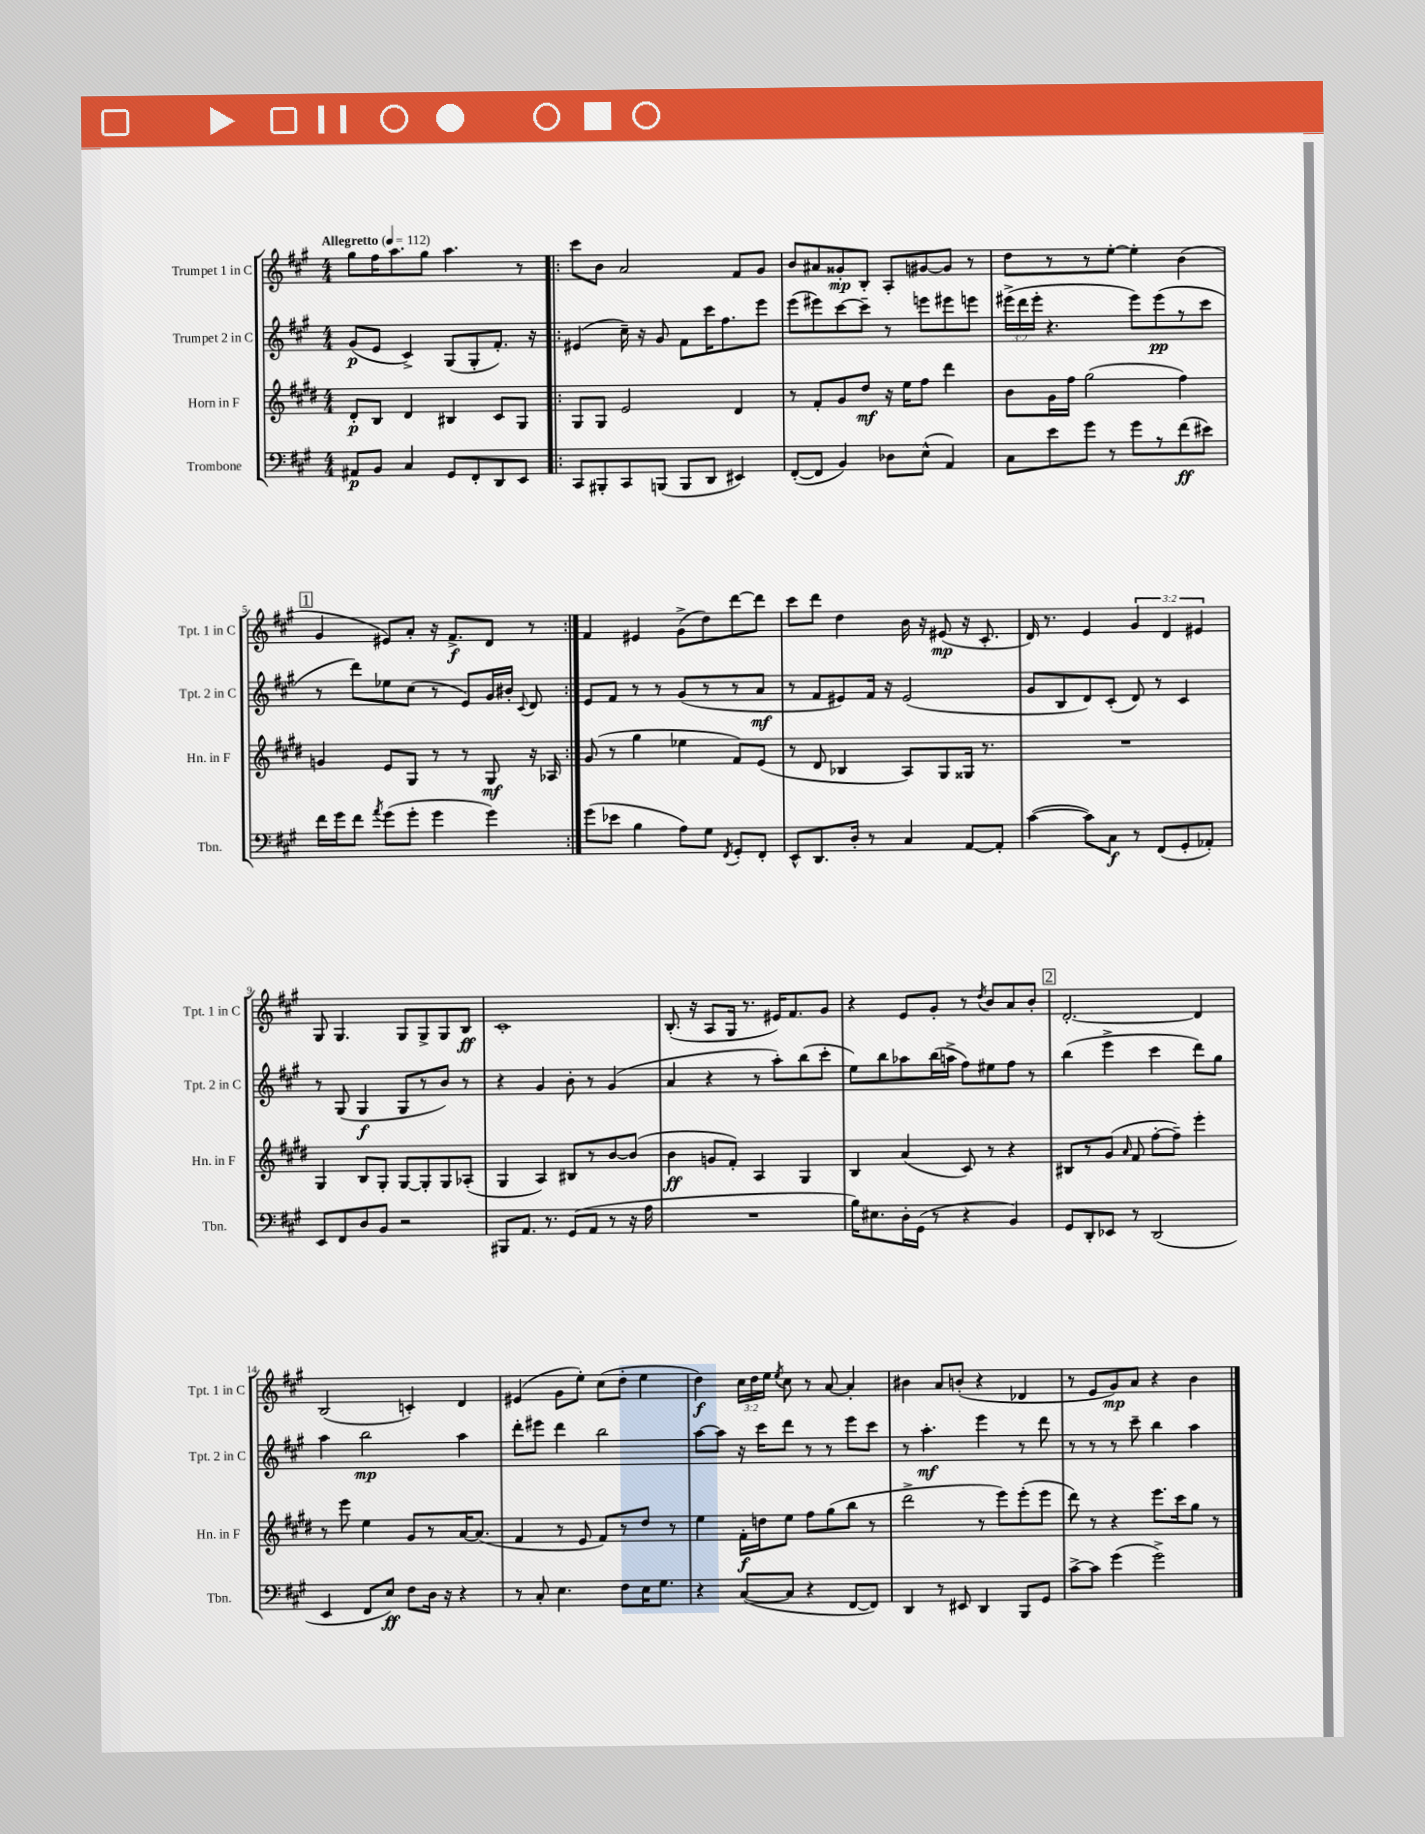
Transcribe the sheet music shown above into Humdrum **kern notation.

**kern	**kern	**kern	**kern
*staff4	*staff3	*staff2	*staff1
*clefF4	*clefG2	*clefG2	*clefG2
*k[f#c#g#]	*k[f#c#g#d#]	*k[f#c#g#]	*k[f#c#g#]
*M4/4	*M4/4	*M4/4	*M4/4
*MM112	*MM112	*MM112	*MM112
8AA#/L	8d#'/L	(8g#/L	8gg#\L
8BB/J	8B/J	8e/J	16ff#\K
.	.	.	8.aa\
4C#/	4d#/	4c#^/)	.
.	.	.	8gg#\J
8GG#/L	4B#/	(8G#/L	4.aa\
8FF#'/	.	8G#'/	.
8DD/	8c#/L	8.f#'/J)	.
8EE/J	8G#/J	.	8r
.	.	16r	.
=!|:	=!|:	=!|:	=!|:
8CC#/L	8G#/L	(4e#/	8ccc#\L
8BBB#'/	8G#/J	.	8b\J
8CC#/	2e/	16cc#~\)	2a/
.	.	16r	.
(8BBB/J	.	8g#/	.
8BBB/L	.	8f#\L	.
8DD/J	.	16ccc#\K	.
.	.	8.ff#\	.
4EE#/)	4d#/	.	8f#/L
.	.	8eee\J	8g#/J
=	=	=	=
([8FF#'/L	8r	(8eee\L	8b/L
8FF#/]J	8f#'/L	8eee#\)	8a#/
4BB/)	8g#/	[8ccc#\	8g##'/
.	8dd#/J	8ccc#~\]J	8B'/J
8D-\L	16r	8r	8A'/L
.	16ee\LK	.	.
(8E^^\J	8ff#\J	8eee\L	[8g#/
4AA/)	4ddd#\	8eee#\	8g#/]J
.	.	8eee\J	8r
=	=	=	=
8C#\L	8b\L	(24eee#^\LL	8dd\L
.	.	24ddd\	.
.	.	24eee#'\JJ	.
8e\	16g#\L	4.r	8r
.	16ff#\JJ	.	.
8g#\J	(2gg#\	.	8r
8r	.	.	[8ee'\J
8g#\L	.	8eee#\L)	4ee'\]
8r	.	(8eee#\	.
(8f#\	4ff#\)	8r	(4b\
8e#\J)	.	8ccc#\J	.
=	=	=	=
16f#\LL	4g/	8r	4g#/
16g#\J	.	.	.
8f#\J	.	8ddd\L)	.
8qa/	.	.	.
(8g#\L	8e/L	8ee-\	8e#/L)
8g#'\J	8G#/J	(8cc#\J	8a'/J
4g#\	8r	8r	16r
.	.	.	8.f#^/L
.	8r	8e/L)	.
4g#\)	8G#/	16g#/L	8d/J
.	.	16b#'/JJ	.
.	.	8qqc#/	.
.	16r	8d/	8r
.	16A-/	.	.
=:|!	=:|!	=:|!	=:|!
(8g#\L	(8g#/	8e/L	4f#/
8e-\J	8r	8f#/J	.
4B\	4gg#\	8r	4e#/
.	.	8r	.
8A\L)	4ee-\	(8g#/L	(8g#^\L
8G#\J	.	8r	8dd\)
8qFF#/	.	.	.
8GG#'/L	8f#/L)	8r	[8ddd\
8FF#'/J	(8e/J	8a/J	8ddd\]J
=	=	=	=
8EE^^/L	8r	8r	8ccc#\L
8.DD/	8d#/	8f#/L	8ddd\J
.	4B-/	8e#/)	4dd\
16D'/Jk	.	.	.
8r	.	16f#/Jk	.
.	.	16r	.
4C#/	8A/L)	(2e#/	16b\
.	.	.	16r
.	8G#/	.	(8e#/
[8AA/L	16G##/Jk	.	16r
.	8.r	.	8.c#'/
8AA'/]J	.	.	.
=	=	=	=
([4c#\	1r	8g#/L	16d/)
.	.	.	8.r
.	.	8B/	.
8c#\]L)	.	8d/)	4e/
8C#\J	.	(8c#'/J	.
8r	.	8d/)	6g#/
(8FF#/L	.	8r	.
.	.	.	6d/
8GG#'/	.	4c#/	.
.	.	.	6e#/
8AA-'/J)	.	.	.
=	=	=	=
8EE/L	4G#/	8r	8G#/
8FF#/	.	(8G#/	4.G#/
8D/	8B/L	4G#/	.
8BB/J	8G#'/J	.	.
2r	[8G#/L	8G#/L	8G#/L
.	8G#'/]	8r	8G#^/
.	8G#/	8b/J)	8G#/
.	(8A-'/J	8r	8B/J
=	=	=	=
8BBB#/L	4G#/	4r	1c#'
8.AA/J	.	.	.
.	4A/)	4g#/	.
8.r	.	.	.
(8GG#/L	8B#/L	8b'\	.
8AA/J	8r	8r	.
8r	[8b/	(4g#/	.
16r	(8b/]J	.	.
16A\	.	.	.
=	=	=	=
1r	4b\	4a/	(8.B'/
.	.	.	16r
.	8g/L	4r	8A/L
.	8f#'/J)	.	16G#/Jk
.	.	.	8.r
.	4A/	8r	.
.	.	8aa'\L)	16e#/LK)
.	.	.	8.f#/
.	4G#/	(8bb\	.
.	.	8ccc#'\J	8g#/J
=	=	=	=
16B\LK)	4B/	8ee\L)	4r
8.E#\	.	.	.
.	.	8bb\	.
16D'\L	(4a/	8aa-\	8e/L
(16GG#\JJ	.	.	.
8r	.	(16bb\L	8g#'/J
.	.	16aa^\JJ	.
4r	8c#/)	8ff#\L)	8r
.	.	.	8qdd/
.	8r	8ee#\	8b/L
4BB/)	4r	8ff#\J	8a/
.	.	8r	8b'/J
=	=	=	=
8GG#/L	8B#/L	(4bb\	[2.d'/
8DD'/	8r	.	.
8EE-/J	(8g#/J	4eee^\	.
.	16qqa/	.	.
8r	8f#/	.	.
(2DD/	[8ff#'\L	4ccc#\	.
.	8ff#~\]J)	.	.
.	4eee'\	8ddd\L)	4d/]
.	.	8gg#\J	.
=	=	=	=
4EE/	8r	4aa\	(2B/
.	8eee\	.	.
8FF#/L	4ee\	2bb\	.
8E/J)	.	.	.
8F#\L	8g#/L	.	4c'/)
16D\Jk	8r	.	.
16r	.	.	.
4r	[16a/K	4aa\	4d/
.	(8.a/]J	.	.
=	=	=	=
8r	4f#/	8ddd'\L	(4e#/
8C#'/	.	8eee#\J	.
4.E\	8r	4ddd\	8g#\L
.	8e/	.	8ee'\J)
.	8f#/L)	2bb\	(8cc#\L
8F#\L	8r	.	8dd'\J
16E\K	8dd#/J	.	4ee\
8.G#\J	.	.	.
.	8r	.	.
=	=	=	=
4r	4ee\	[8aa\L	4dd\)
.	.	8aa\]J	.
([8C#/L	16f#'\LL	16r	24cc#\LL
.	.	.	24dd\
.	16dd\J	16ccc#\LK	.
.	.	.	24ee\JJ
.	.	.	8qee/
8C#/]J	8ee\J	8ddd\J	8cc#\
4r	8ff#\L	8r	8r
.	(8gg#\	8r	[8a/
[8FF#/L	8bb\J	8eee\L	4a'/]
8FF#/]J)	8r	8ccc#\J	.
=	=	=	=
4DD/	2ddd#^\	8r	4b#\
.	.	4.aa'\	.
8r	.	.	8a/L
8EE#/	.	.	(8b'/J
4DD/	8r	4eee\	4r
.	8eee\L)	.	.
8BBB/L	(8eee'\	8r	4d-/
8GG#/J	8eee\J	8ddd\	.
=	=	=	=
[8c#^\L	8ddd#\)	8r	8r
8c#\]J	8r	8r	8e/L
(4g#\	4r	8r	8g#/)
.	.	8ccc#~\	8a/J
2g#^\)	8.eee\L	4bb\	4r
.	16ccc#\k	.	.
.	8gg#\J	4aa\	4b\
.	8r	.	.
==	==	==	==
*-	*-	*-	*-
